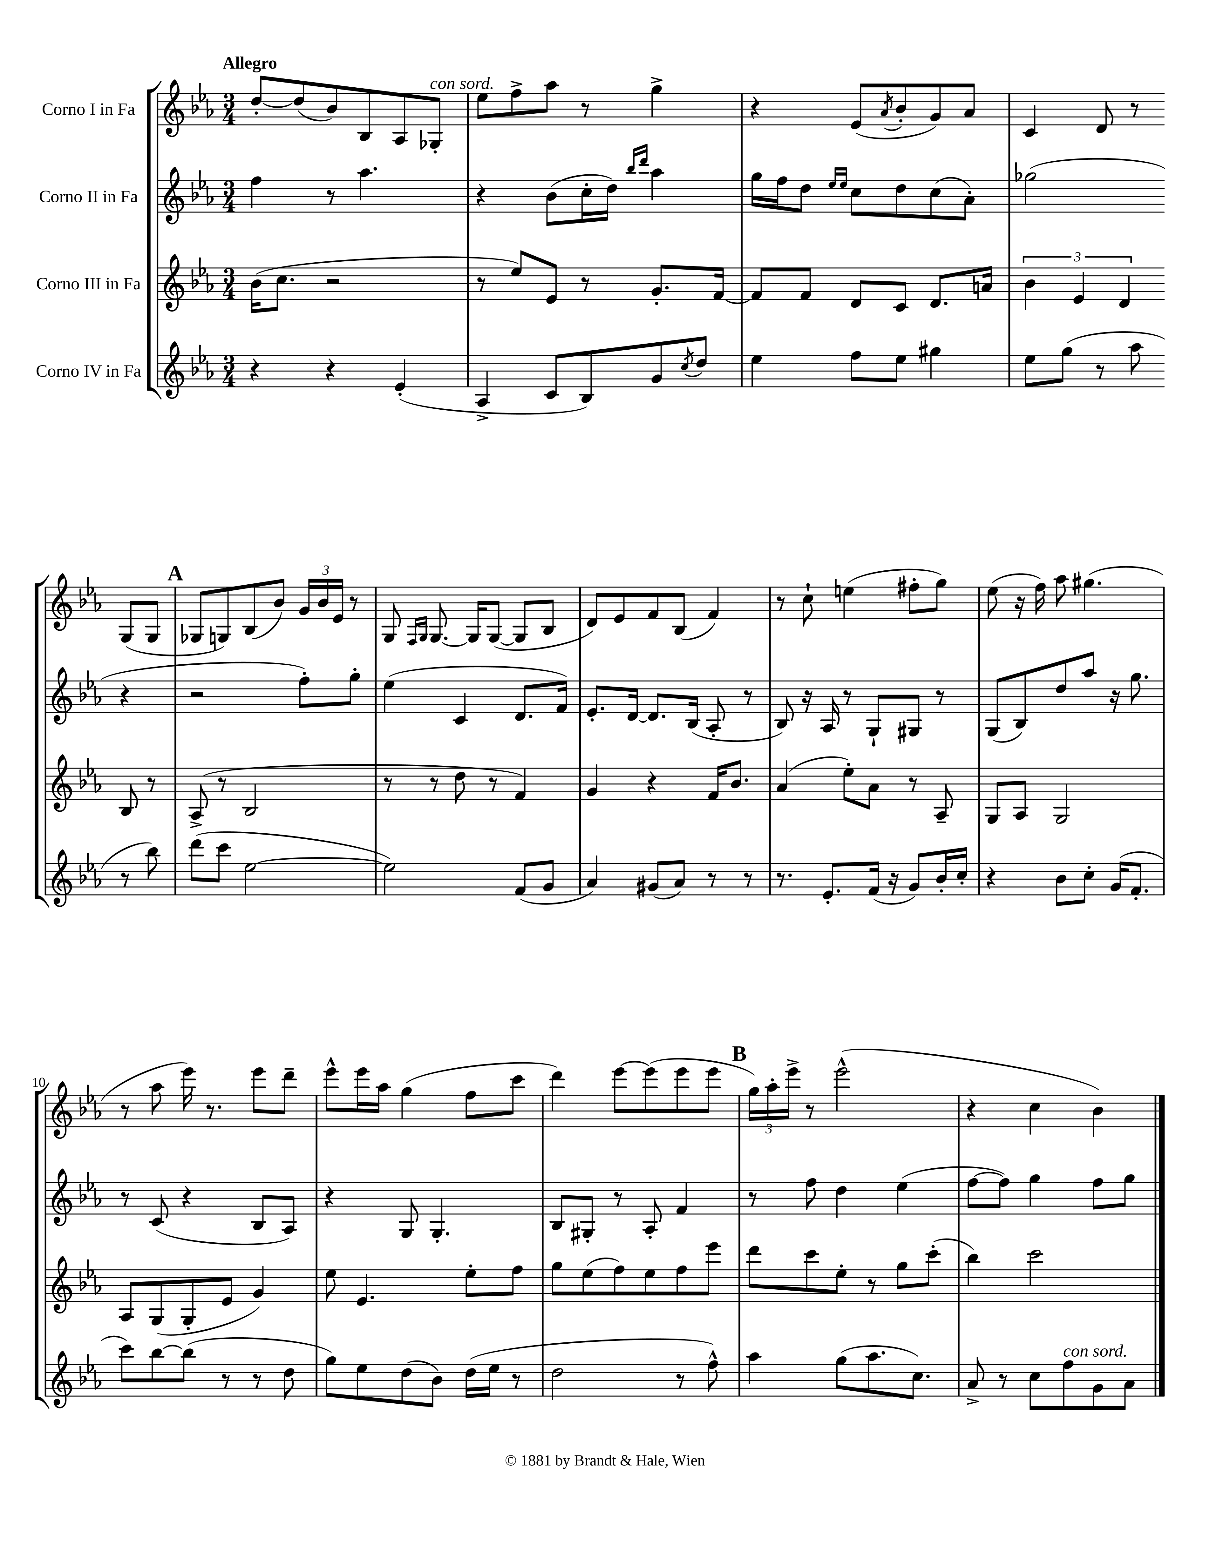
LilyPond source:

<<
\new StaffGroup <<
\new Staff = "s0" \with { instrumentName = "Corno I in Fa" } {
    \clef treble \key ees \major \numericTimeSignature \time 3/4 \tempo "Allegro"
    d''8~-. d''8( bes'8) bes8 aes8 ges8-.^\markup { \italic "con sord." } |
    ees''8 f''8-> aes''8 r8 g''4-> |
    r4 ees'8( \acciaccatura { aes'8 } bes'8-. g'8) aes'8 |
    c'4 d'8 r8 g8( g8 |
    \mark \markup { \bold "A" } ges8 g8) bes8( bes'8) \tuplet 3/2 { g'16 bes'16 ees'16 } r8 |
    g8 \grace { f16 g16 } g8.~ g16 g8~( g8 bes8 |
    d'8) ees'8 f'8 bes8( f'4) |
    r8 c''8-! e''4( fis''8-. g''8) |
    ees''8( r16 f''16) aes''8 gis''4.( |
    r8 aes''8 ees'''16) r8. ees'''8 d'''8-- |
    ees'''8-^ ees'''16 aes''16 g''4( f''8 c'''8 |
    d'''4) ees'''8~ ees'''8( ees'''8 ees'''8 |
    \mark \markup { \bold "B" } \tuplet 3/2 { g''16) aes''16-. ees'''16-> } r8 ees'''2-^( |
    r4 c''4 bes'4) \bar "|." |
}
\new Staff = "s1" \with { instrumentName = "Corno II in Fa" } {
    \clef treble \key ees \major \numericTimeSignature \time 3/4
    f''4 r8 aes''4. |
    r4 bes'8( c''16-. d''16) \grace { bes''16 d'''16 } aes''4 |
    g''16 f''16 d''8 \grace { ees''16 ees''16 } c''8 d''8 c''8( aes'8-.) |
    ges''2( r4 |
    \mark \markup { \bold "A" } r2 f''8-.) g''8-. |
    ees''4( c'4 d'8. f'16) |
    ees'8.-. d'16~ d'8. bes16( aes8-. r8 |
    bes8) r16 aes16 r8 g8-! gis8 r8 |
    g8( bes8) d''8 aes''8 r16 g''8. |
    r8 c'8( r4 bes8 aes8) |
    r4 g8 g4.-. |
    bes8 gis8-. r8 aes8-. f'4 |
    \mark \markup { \bold "B" } r8 f''8 d''4 ees''4( |
    f''8~ f''8) g''4 f''8 g''8 \bar "|." |
}
\new Staff = "s2" \with { instrumentName = "Corno III in Fa" } {
    \clef treble \key ees \major \numericTimeSignature \time 3/4
    bes'16( c''8. r2 |
    r8 ees''8) ees'8 r8 g'8.-. f'16~ |
    f'8 f'8 d'8 c'8 d'8. a'16 |
    \tuplet 3/2 { bes'4 ees'4 d'4 } bes8 r8 |
    \mark \markup { \bold "A" } aes8->( r8 bes2 |
    r8 r8 d''8 r8 f'4) |
    g'4 r4 f'16 bes'8. |
    aes'4( ees''8-.) aes'8 r8 aes8-- |
    g8 aes8 g2 |
    aes8 g8( g8-. ees'8 g'4) |
    ees''8 ees'4. ees''8-. f''8 |
    g''8 ees''8( f''8) ees''8 f''8 ees'''8 |
    \mark \markup { \bold "B" } d'''8 c'''8 ees''8-. r8 g''8 c'''8-.( |
    bes''4) c'''2 \bar "|." |
}
\new Staff = "s3" \with { instrumentName = "Corno IV in Fa" } {
    \clef treble \key ees \major \numericTimeSignature \time 3/4
    r4 r4 ees'4-.( |
    aes4-> c'8 bes8) g'8 \acciaccatura { c''8 } d''8 |
    ees''4 f''8 ees''8 gis''4 |
    ees''8 g''8( r8 aes''8 r8 bes''8) |
    \mark \markup { \bold "A" } d'''8( c'''8 ees''2~ |
    ees''2) f'8( g'8 |
    aes'4) gis'8( aes'8) r8 r8 |
    r8. ees'8.-. f'16( r16 g'8) bes'16-. c''16-. |
    r4 bes'8 c''8-. g'16( f'8.-. |
    c'''8) bes''8~ bes''8( r8 r8 d''8 |
    g''8) ees''8 d''8( bes'8) d''16( ees''16 r8 |
    d''2 r8 f''8-^) |
    \mark \markup { \bold "B" } aes''4 g''8( aes''8. c''8.) |
    aes'8-> r8 c''8 f''8^\markup { \italic "con sord." } g'8 aes'8 \bar "|." |
}
>>
>>
